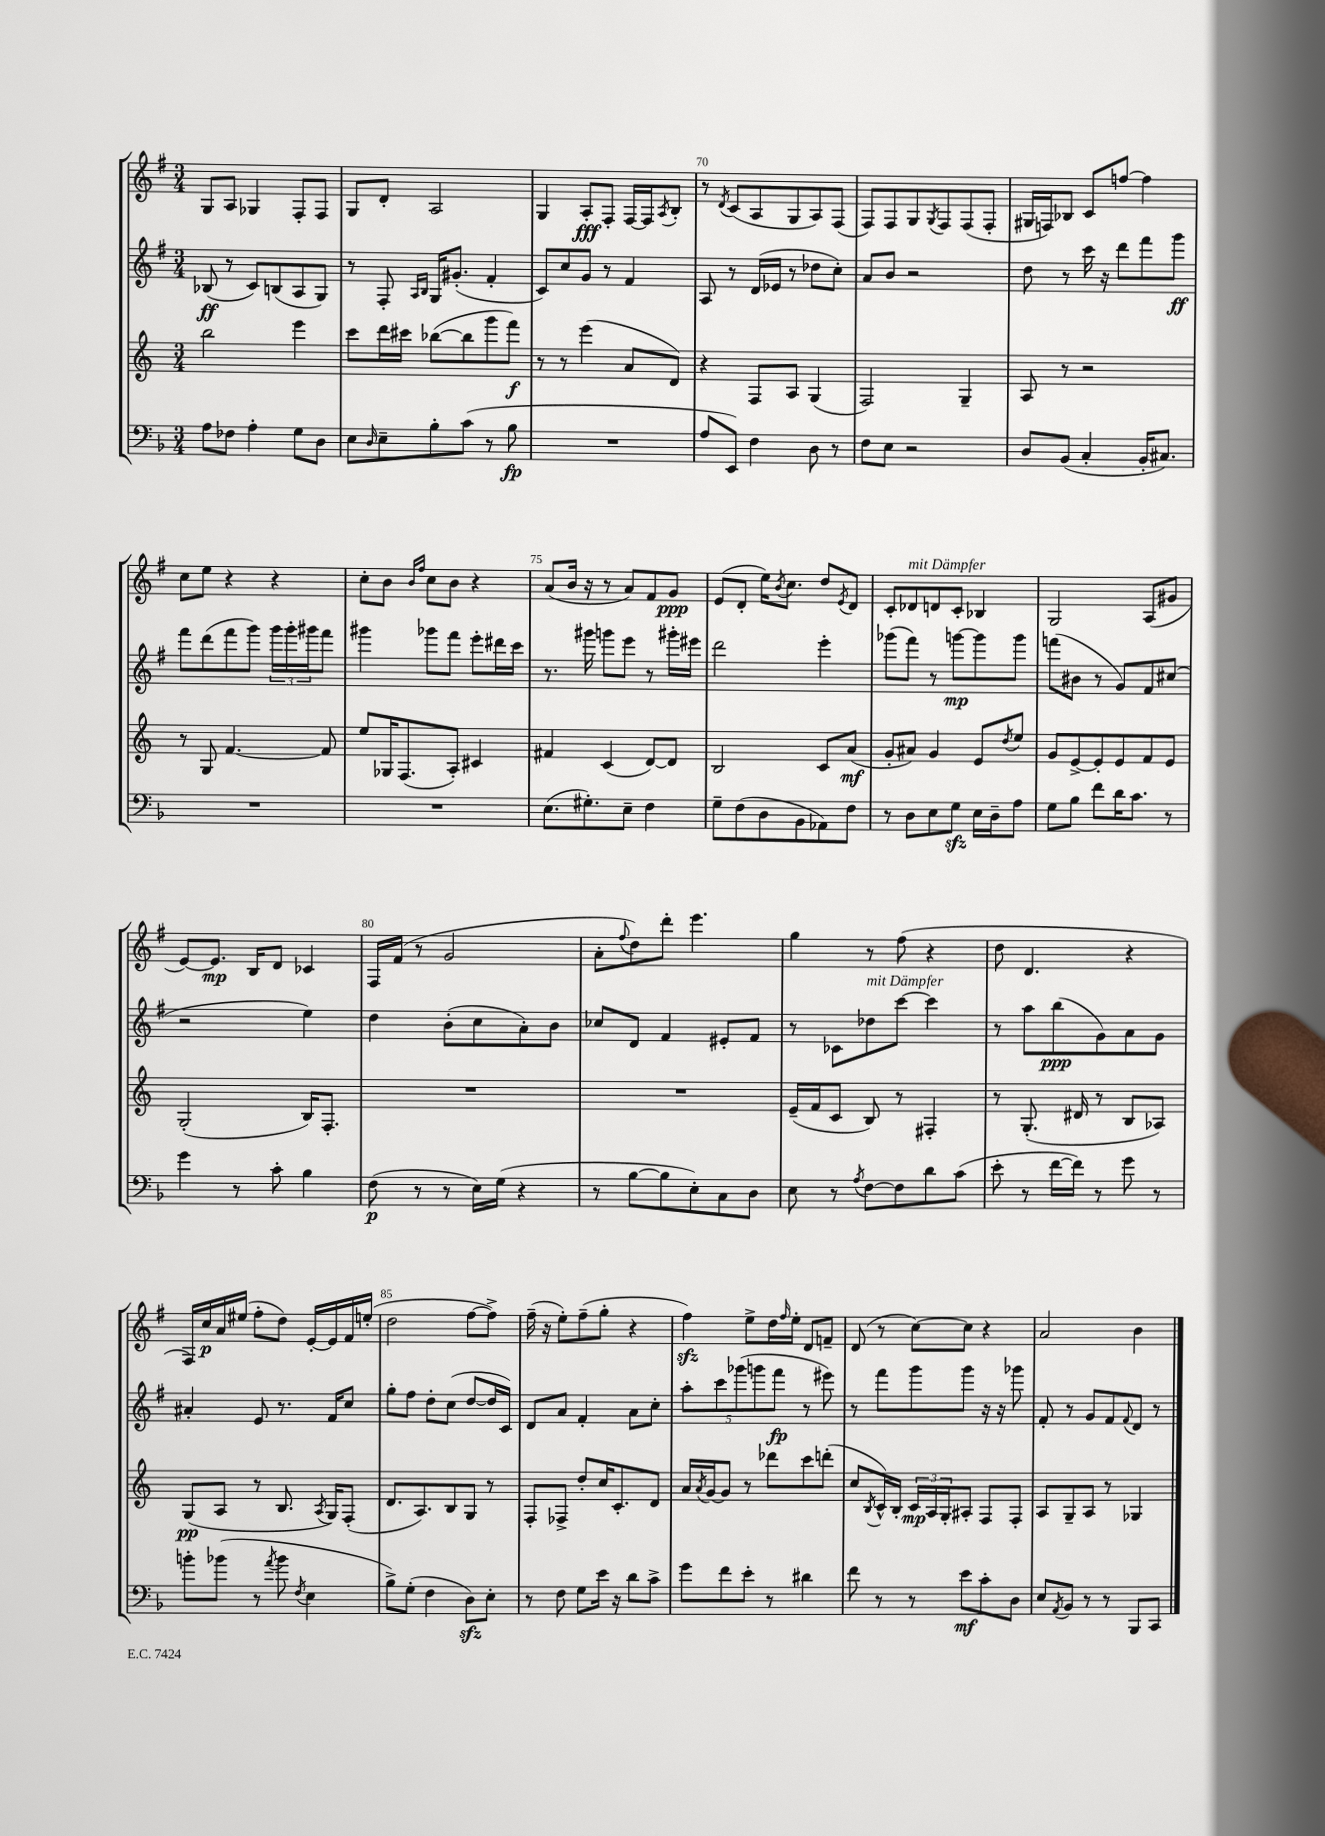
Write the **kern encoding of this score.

**kern	**kern	**kern	**kern
*staff4	*staff3	*staff2	*staff1
*clefF4	*clefG2	*clefG2	*clefG2
*k[b-]	*k[]	*k[f#]	*k[f#]
*M3/4	*M3/4	*M3/4	*M3/4
8A	2bb	(8B-	8G
8F-	.	8r	8A
4A'	.	8c)	4G-
.	.	(8B	.
8G	4eee	8A	8F#'
8D	.	8G)	8F#
=	=	=	=
8E	8ccc	8r	8G
16qqD	.	.	.
8E~	16ddd	8F#'	8d'
.	16ccc#	.	.
.	.	16qqA	.
.	.	16qqB	.
8B-'	([8bb-	16G	2A
.	.	(8.g#'	.
(8c	8bb-]	.	.
8r	8ggg	4f#'	.
8B-	8fff)	.	.
=	=	=	=
2.r	8r	8c)	4G
.	8r	8cc	.
.	(4eee	8g	8A'
.	.	8r	8F#'
.	8a	4f#	[16F#
.	.	.	16F#]
.	.	.	8qA
.	8d)	.	8B'
=	=	=	=
8A	4r	8A	8r
.	.	.	8qd
8EE)	.	8r	(8c
4F	8F	(16d	8A
.	.	16e-	.
.	8A	8r	8G
8D	(4G	8dd-	8A)
8r	.	8cc')	(8F#
=	=	=	=
8F	2F)	8a	8F#)
8E	.	8b	8F#
2r	.	2r	8G
.	.	.	8qG
.	.	.	8F#
.	4G~	.	(8F#
.	.	.	8F#'
=	=	=	=
8D	8A	8dd	16G#
.	.	.	16F)
(8BB-	8r	8r	8B-
4C'	2r	16ccc	8c
.	.	16r	.
.	.	8ddd	[8ff
16BB-'	.	8fff#	4ff]
8.C#)	.	.	.
.	.	8ggg	.
=	=	=	=
2.r	8r	8fff#	8cc
.	8G	(8ddd	8ee
.	[4.f	8fff#	4r
.	.	8ggg)	.
.	.	24ggg	4r
.	.	24ggg'	.
.	.	24ggg#	.
.	8f]	8fff#	.
=	=	=	=
2.r	8ee	4ggg#	8cc'
.	16G-	.	8b
.	(8.F	.	.
.	.	.	16qqb
.	.	.	16qqff#
.	.	8ggg-	8cc
.	8A')	8fff#	8b
.	4c#	8eee'	4r
.	.	16ddd#	.
.	.	16ccc	.
=	=	=	=
(8.E	4f#	8.r	(8a
.	.	.	16b
8.G#')	.	16ggg#	16r
.	(4c	8ggg	8r
8E~	.	8eee	8a)
4F	[8d)	8r	8f#
.	8d]	16ggg#'	8g
.	.	16eee#	.
=	=	=	=
8G~	2B	2ddd	(8e
(8F	.	.	8d'
8D	.	.	16ee)
.	.	.	8qb
.	.	.	8.cc
8BB-	.	.	.
8AA-)	8c	4eee'	8dd
.	.	.	8qe
8F	(8a	.	8d
=	=	=	=
8r	8g'	(8ggg-	8c'
8D	8a#)	8fff#)	8d-
8E	4g	8r	8d
8G	.	[8ggg	8c'
16E	8e	8ggg]	4B-
16D~	.	.	.
.	8qdd	.	.
8A	8ee	8ggg	.
=	=	=	=
8G	8g	(8fff	2G
8B-	[8e^	8b#	.
8f	8e']	8r	.
16d	8e	8g)	.
8.c	.	.	.
.	8f	8f#	(8A
8r	8e	(8cc#	8g#
=	=	=	=
4g	(2G'	2r	[8e)
.	.	.	8.e]
8r	.	.	.
.	.	.	16B
8c'	.	.	8d
4B-	16B)	4ee)	4c-
.	8.F'	.	.
=	=	=	=
(8F	2.r	4dd	16F#
.	.	.	(16f#
8r	.	.	8r
8r	.	(8b'	2g
16E)	.	8cc	.
(16G	.	.	.
4r	.	8a')	.
.	.	8b	.
=	=	=	=
8r	2.r	8cc-	8a'
.	.	.	8qqff#
[8B-	.	8d	8dd)
8B-]	.	4f#	8ddd'
8E')	.	.	4.eee
8C	.	8e#'	.
8D	.	8f#	.
=	=	=	=
8E	(16e~	8r	4gg
.	16f	.	.
8r	8c	8c-	.
8qA	.	.	.
[8F	8B)	8dd-	8r
8F]	8r	[8ccc	(8ff#
8d	4F#'	4ccc]	4r
(8c	.	.	.
=	=	=	=
8e'	8r	8r	8dd
8r	(8.G'	8aa	4.d
[16f	.	(8bb	.
16f])	16d#	.	.
8r	8r	8g)	.
8g	8B	8a	4r
8r	8A-)	8g	.
=	=	=	=
8b'	(8G	4a#'	16F#)
.	.	.	16cc
(8b-	8A	.	16a
.	.	.	(16ee#
8r	8r	8e	8ff#'
8qa	.	.	.
8b-	8.B	8.r	8dd)
8qF	.	.	.
4E	.	.	[16e'
.	8qA	.	.
.	16G)	16f#	16e]
.	(8F'	8cc	16f#
.	.	.	(16ee'
=	=	=	=
8B-^)	8.d	8gg'	2dd
(8G'	.	8ff#	.
.	8.A)	.	.
4F	.	8dd'	.
.	8B	(8cc	.
8D)	8G	[8dd	[8ff#
8E'	8r	16dd]	8ff#^])
.	.	16c)	.
=	=	=	=
8r	8F'	8d	(16ff#~
.	.	.	16r
8F	8F-^	8a	8ee')
8G	8dd'	4f#'	(8ff#~
16e	16cc	.	8gg'
16r	8.c'	.	.
8d	.	8a	4r
8c^	8d	8cc'	.
=	=	=	=
8g	16a	10aa'	4ff#)
.	8qa	.	.
.	[16g	.	.
.	.	10ccc	.
8f	8g]	.	.
.	.	(10ggg-	.
8e'	8r	.	8ee^
.	.	10ggg	.
8r	8ddd-	.	16dd
.	.	10fff#	.
.	.	.	16qqff#
.	.	.	16ee'
4d#	8ccc	8r	8d
.	(8ddd'	8eee#)	8f~
=	=	=	=
8f	8cc	8r	(8d
.	8qB	.	.
8r	16c^^)	8fff#	8r
.	16B'	.	.
8r	24c	8ggg	[8cc)
.	24A	.	.
.	24G'	.	.
8e	8A#'	8ggg	8cc]
8c'	8F	16r	4r
.	.	16r	.
8D	8F'	8ggg-	.
=	=	=	=
8E	8A	8f#'	2a
8qAA	.	.	.
8BB-	8G~	8r	.
8r	8A	8g	.
8r	8r	8f#	.
.	.	8qqf#	.
8BBB-	4G-	8d	4b
8CC	.	8r	.
==	==	==	==
*-	*-	*-	*-
